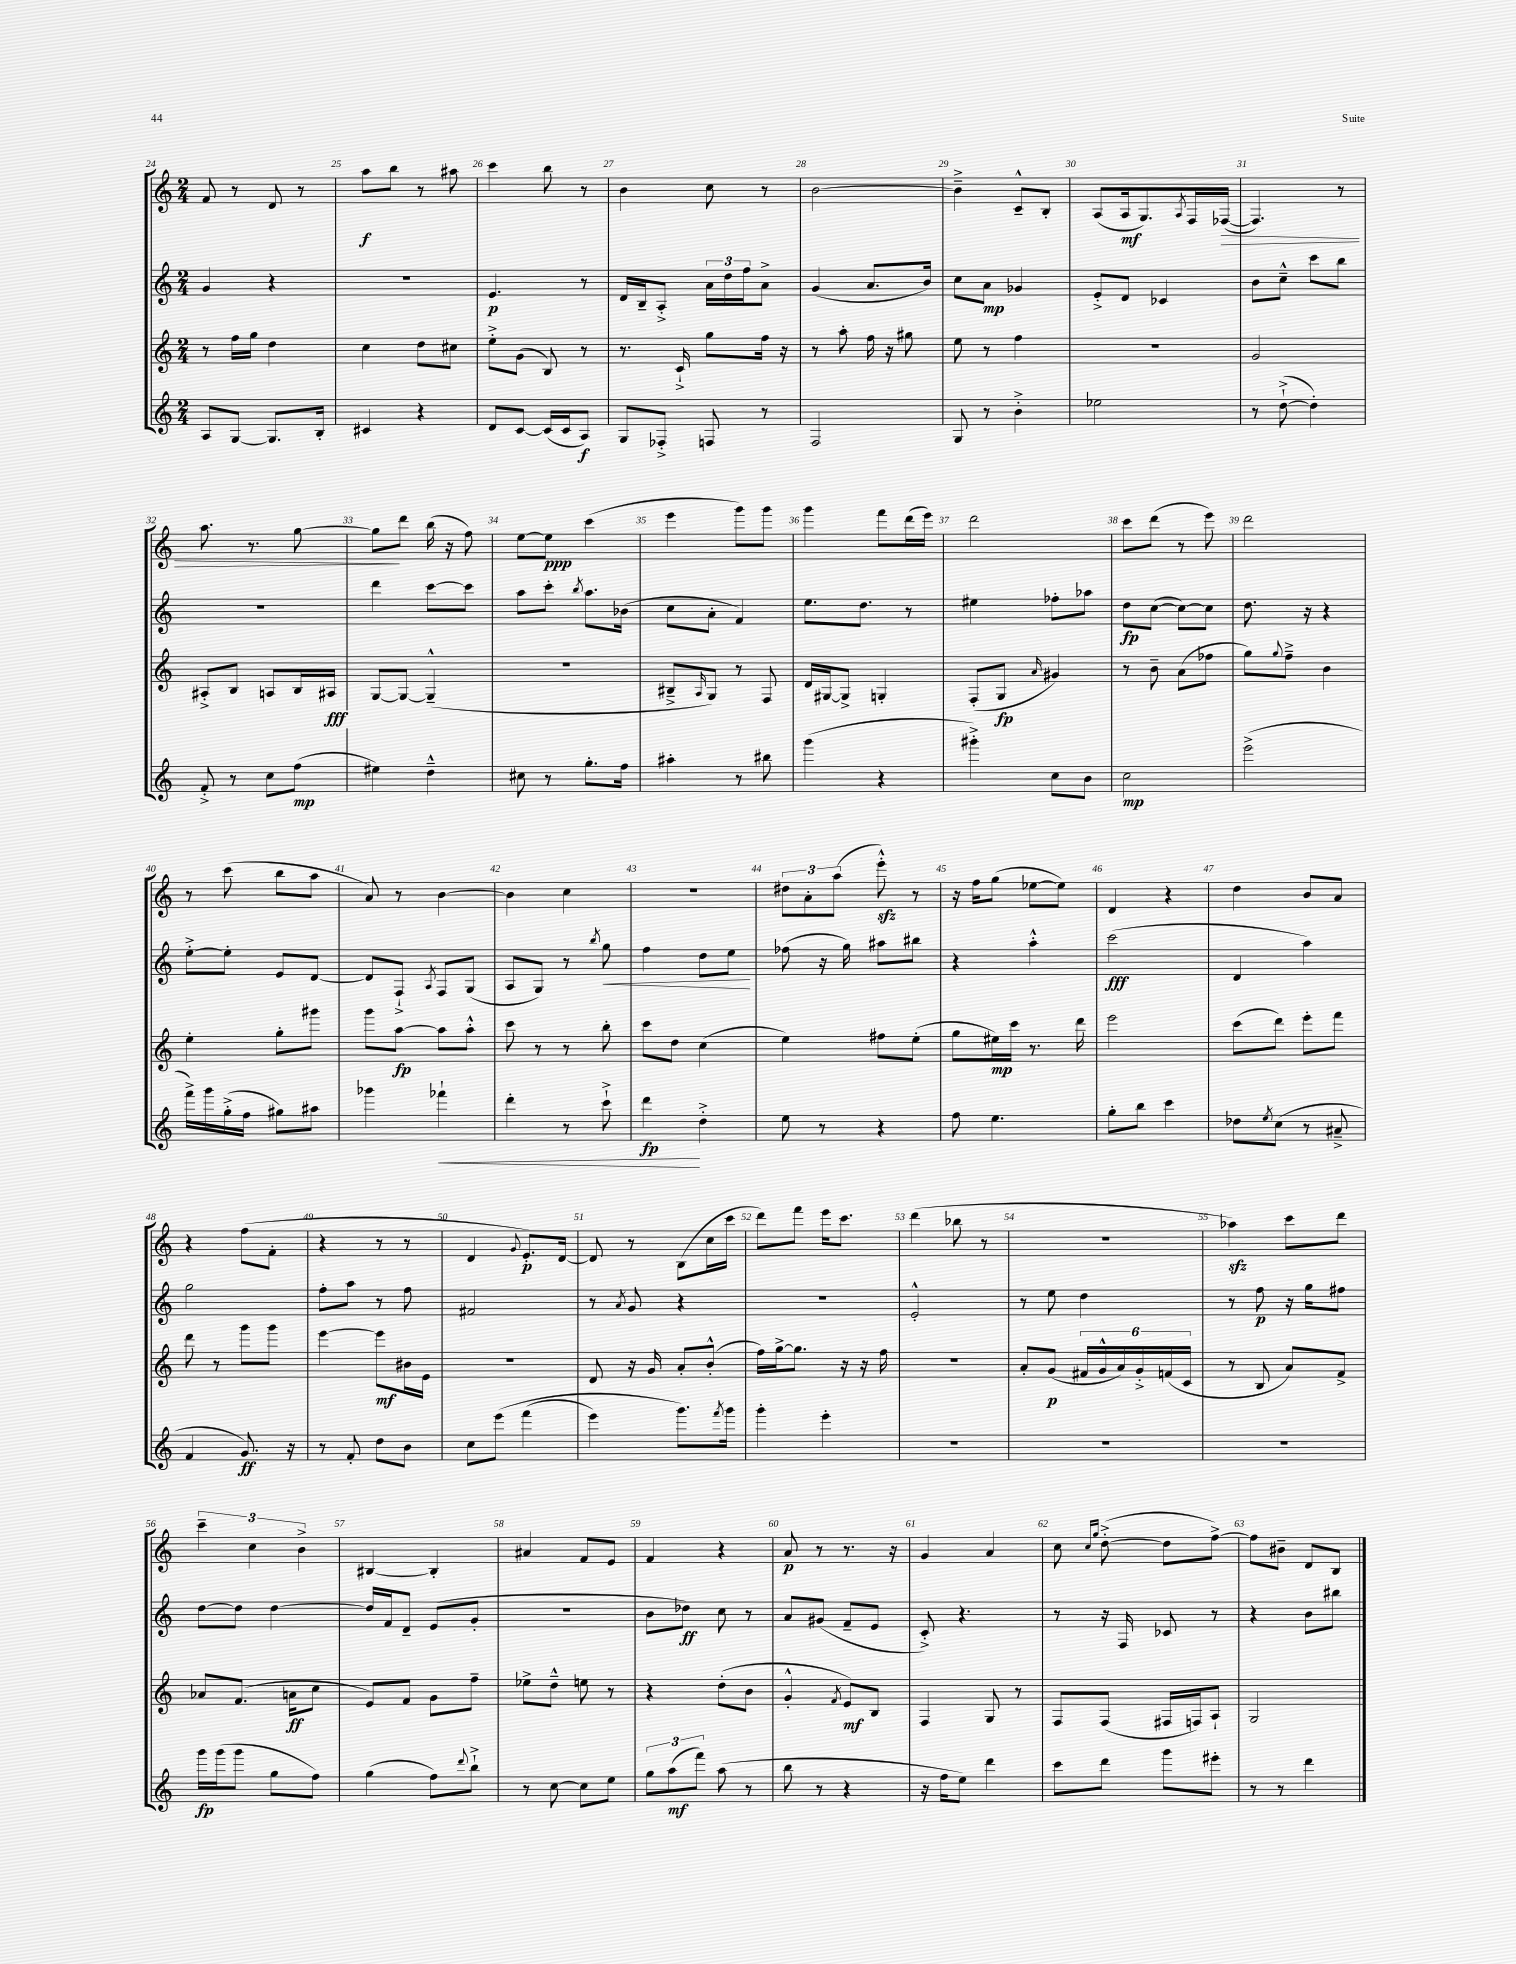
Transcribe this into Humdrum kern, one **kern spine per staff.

**kern	**dynam	**kern	**dynam	**kern	**dynam	**kern	**dynam
*part4	*part4	*part3	*part3	*part2	*part2	*part1	*part1
*staff4	*staff4	*staff3	*staff3	*staff2	*staff2	*staff1	*staff1
*clefG2	*	*clefG2	*	*clefG2	*	*clefG2	*
*k[]	*	*k[]	*	*k[]	*	*k[]	*
*M2/4	*	*M2/4	*	*M2/4	*	*M2/4	*
=24	=24	=24	=24	=24	=24	=24	=24
8A/L	.	8r	.	4g/	.	8f/	.
[8G/J	.	16ff\LL	.	.	.	8r	.
.	.	16gg\JJ	.	.	.	.	.
8.G/L]	.	4dd\	.	4r	.	8d/	.
.	.	.	.	.	.	8r	.
16B'/Jk	.	.	.	.	.	.	.
=25	=25	=25	=25	=25	=25	=25	=25
4c#X/	.	4cc\	.	2r	.	8aa\L	f
.	.	.	.	.	.	8bb\J	.
4r	.	8dd\L	.	.	.	8r	.
.	.	8cc#X\J	.	.	.	8aa#X\	.
=26	=26	=26	=26	=26	=26	=26	=26
8d/L	.	8ee'^\L	.	4.e/	p	4ccc\	.
[8c/J	.	(8g\J	.	.	.	.	.
(16c/LL]	.	8B/)	.	.	.	8bb\	.
16c/J	.	.	.	.	.	.	.
8A/J)	f	8r	.	8r	.	8r	.
=27	=27	=27	=27	=27	=27	=27	=27
8G/L	.	8.r	.	16d/LL	.	4b\	.
.	.	.	.	16B~/J	.	.	.
8F-X'^/J	.	.	.	8A'^/J	.	.	.
.	.	16c`^/	.	.	.	.	.
8Fn/	.	8gg\L	.	24a\LL	.	8cc\	.
.	.	.	.	24dd\	.	.	.
.	.	.	.	24ff\J	.	.	.
8r	.	16ff\Jk	.	8a^\J	.	8r	.
.	.	16r	.	.	.	.	.
=28	=28	=28	=28	=28	=28	=28	=28
2F/	.	8r	.	(4g/	.	[2b\	.
.	.	8aa'\	.	.	.	.	.
.	.	16ff\	.	8.a/L	.	.	.
.	.	16r	.	.	.	.	.
.	.	8gg#X\	.	.	.	.	.
.	.	.	.	16b/Jk)	.	.	.
=29	=29	=29	=29	=29	=29	=29	=29
8G/	.	8ee\	.	8cc\L	.	4b~^\]	.
8r	.	8r	.	8a\J	mp	.	.
4b'^\	.	4ff\	.	4g-X/	.	8c~^^/L	.
.	.	.	.	.	.	8B'/J	.
=30	=30	=30	=30	=30	=30	=30	=30
2ee-X\	.	2r	.	8e'^/L	.	(8A/L	.
.	.	.	.	8d/J	.	16A/k	mf
.	.	.	.	.	.	8.G/)	.
.	.	.	.	4c-X/	.	.	.
.	.	.	.	.	.	8qA/	.
.	.	.	.	.	.	16F/L	.
!	!	!	!	!	!	!	!LO:HP:b
.	.	.	.	.	.	([16F-X/JJ	>
=31	=31	=31	=31	=31	=31	=31	=31
8r	.	2g/	.	8b\L	.	4.F-/])	.
([8dd`^\	.	.	.	8cc~^^\J	.	.	.
4dd'\])	.	.	.	8ccc\L	.	.	.
.	.	.	.	8bb\J	.	8r	.
!!LO:LB:g=z
=32	=32	=32	=32	=32	=32	=32	=32
8f'^/	.	8A#X'^/L	.	2r	.	8.aa\	.
8r	.	8B/J	.	.	.	.	.
.	.	.	.	.	.	8.r	.
8cc\L	.	8An/L	.	.	.	.	.
(8ff\J	mp	16B/L	.	.	.	[8gg\	.
.	.	16A#X/JJ	fff	.	.	.	.
=33	=33	=33	=33	=33	=33	=33	=33
4ee#X\)	.	[8G/L	.	4ddd\	.	8gg\L]	.
.	.	8G/J_	.	.	.	8ddd\J	]
4dd~^^\	.	(4G~^^/]	.	[8ccc\L	.	(16bb\	.
.	.	.	.	.	.	16r	.
.	.	.	.	8ccc\J]	.	8ff\)	.
=34	=34	=34	=34	=34	=34	=34	=34
8cc#X\	.	2r	.	8aa\L	.	[8ee\L	.
8r	.	.	.	8ccc'\J	.	8ee\J]	ppp
.	.	.	.	8qbb/	.	.	.
8.gg'\L	.	.	.	8.aa\L	.	(4ccc\	.
16ff\Jk	.	.	.	(16b-X\Jk	.	.	.
=35	=35	=35	=35	=35	=35	=35	=35
4aa#X'\	.	8B#X~^/L	.	8cc\L	.	4eee\	.
.	.	16qqA/	.	.	.	.	.
.	.	8G/J)	.	8a'\J	.	.	.
8r	.	8r	.	4f/)	.	8ggg\L)	.
8bb#X\	.	8F/	.	.	.	8ggg\J	.
=36	=36	=36	=36	=36	=36	=36	=36
(4ggg\	.	16d/LL	.	8.ee\L	.	4ggg\	.
.	.	[16G#X/J	.	.	.	.	.
.	.	8G#^/J]	.	.	.	.	.
.	.	.	.	8.dd\J	.	.	.
4r	.	4Gn'/	.	.	.	8fff\L	.
.	.	.	.	8r	.	(16ddd\L	.
.	.	.	.	.	.	16eee\JJ)	.
=37	=37	=37	=37	=37	=37	=37	=37
4ggg#X'^\)	.	(8F'/L	.	4ee#X\	.	2ddd\	.
.	.	8G/J	fp	.	.	.	.
.	.	16qqa/	.	.	.	.	.
8cc\L	.	4g#X/)	.	8ff-X'\L	.	.	.
8b\J	.	.	.	8aa-X\J	.	.	.
=38	=38	=38	=38	=38	=38	=38	=38
2cc\	mp	8r	.	8dd\L	fp	8ccc\L	.
.	.	8b~\	.	([8cc\J	.	(8ddd\J	.
.	.	(8a\L	.	8cc\L_)	.	8r	.
.	.	8ff-X\J	.	8cc\J]	.	8eee\)	.
=39	=39	=39	=39	=39	=39	=39	=39
(2eee^\	.	8gg\L)	.	8.dd\	.	2ddd\	.
.	.	8qqgg/	.	.	.	.	.
.	.	8ff~^\J	.	.	.	.	.
.	.	.	.	16r	.	.	.
.	.	4b\	.	4r	.	.	.
!!LO:LB:g=z
=40	=40	=40	=40	=40	=40	=40	=40
16fff^\LL)	.	4ee'\	.	[8ee'^\L	.	8r	.
16ggg\	.	.	.	.	.	.	.
(16gg'^\	.	.	.	8ee'\J]	.	(8ccc\	.
16ff\JJ	.	.	.	.	.	.	.
8gg#X\L)	.	8gg'\L	.	8e/L	.	8bb\L	.
8aa#X\J	.	8ggg#X\J	.	[8d/J	.	8aa\J	.
=41	=41	=41	=41	=41	=41	=41	=41
4ggg-X\	.	8ggg\L	.	8d/L]	.	8a/)	.
.	.	[8aa\J	fp	8F`^/J	.	8r	.
.	.	.	.	8qA/	.	.	.
!	!LO:HP:b	!	!	!	!	!	!
4fff-X`\	<	8aa\L]	.	8F/L	.	[4b\	.
.	.	8aa'^^\J	.	(8G/J	.	.	.
=42	=42	=42	=42	=42	=42	=42	=42
4ddd'\	.	8ccc\	.	8A/L	.	4b\]	.
.	.	8r	.	8G/J)	.	.	.
8r	.	8r	.	8r	.	4cc\	.
.	.	.	.	8qbb/	.	.	.
!	!	!	!	!	!LO:HP:b	!	!
8ccc`^\	.	8bb'\	.	8gg\	<	.	.
=43	=43	=43	=43	=43	=43	=43	=43
4ddd\	fp	8ccc\L	.	4ff\	.	2r	.
.	.	8dd\J	.	.	.	.	.
4dd'^\	[	(4cc\	.	8dd\L	.	.	.
.	.	.	.	8ee\J	.	.	.
.	.	.	.	.	[	.	.
=44	=44	=44	=44	=44	=44	=44	=44
8ee\	.	4ee\)	.	(8ff-X\	.	12dd#X\L	.
.	.	.	.	.	.	12a'\	.
8r	.	.	.	16r	.	.	.
.	.	.	.	.	.	(12aa\J	.
.	.	.	.	16gg\)	.	.	.
4r	.	8ff#X\L	.	8aa#X\L	.	8eeezz'^^\)	.
.	.	(8ee'\J	.	8bb#X\J	.	8r	.
=45	=45	=45	=45	=45	=45	=45	=45
8ff\	.	8gg\L	.	4r	.	16r	.
.	.	.	.	.	.	16ff\KL	.
4.ee\	.	16ee#X\L)	mp	.	.	(8gg\J	.
.	.	16ccc\JJ	.	.	.	.	.
.	.	8.r	.	4aa'^^\	.	[8ee-X\L	.
.	.	.	.	.	.	8ee-\J])	.
.	.	16ddd\	.	.	.	.	.
=46	=46	=46	=46	=46	=46	=46	=46
8gg'\L	.	2eee\	.	(2ccc\	fff	4d/	.
8bb\J	.	.	.	.	.	.	.
4ccc\	.	.	.	.	.	4r	.
=47	=47	=47	=47	=47	=47	=47	=47
8dd-X\L	.	(8ccc\L	.	4d/	.	4dd\	.
8qee/	.	.	.	.	.	.	.
(8cc\J	.	8ddd\J)	.	.	.	.	.
8r	.	8eee'\L	.	4aa\)	.	8b/L	.
8a#X~^/	.	8fff\J	.	.	.	8a/J	.
!!LO:LB:g=z
=48	=48	=48	=48	=48	=48	=48	=48
4f/	.	8ddd\	.	2gg\	.	4r	.
.	.	8r	.	.	.	.	.
8.g/)	ff	8ggg\L	.	.	.	(8ff\L	.
.	.	8ggg\J	.	.	.	8f'\J	.
16r	.	.	.	.	.	.	.
=49	=49	=49	=49	=49	=49	=49	=49
8r	.	[4eee\	.	8ff'\L	.	4r	.
8f'/	.	.	.	8aa\J	.	.	.
8dd\L	.	8eee\L]	mf	8r	.	8r	.
8b\J	.	16b#X\L	.	8ff\	.	8r	.
.	.	16e\JJ	.	.	.	.	.
=50	=50	=50	=50	=50	=50	=50	=50
8cc\L	.	2r	.	2f#X/	.	4d/	.
(8eee\J	.	.	.	.	.	.	.
.	.	.	.	.	.	8qqg/	.
(4fff\	.	.	.	.	.	8.e'/L)	p
.	.	.	.	.	.	[16d/Jk	.
=51	=51	=51	=51	=51	=51	=51	=51
4eee\)	.	8d/	.	8r	.	8d/]	.
.	.	.	.	8qa/	.	.	.
.	.	16r	.	8g/	.	8r	.
.	.	16g/	.	.	.	.	.
8.ggg\L)	.	8a'/L	.	4r	.	(8B\L	.
.	.	(8b'^^/J	.	.	.	16cc\L	.
8qfff/	.	.	.	.	.	.	.
16ggg\Jk	.	.	.	.	.	16ccc\JJ	.
=52	=52	=52	=52	=52	=52	=52	=52
4ggg'\	.	16ff\LL)	.	2r	.	8ddd\L)	.
.	.	[16gg^\J	.	.	.	.	.
.	.	8.gg\J]	.	.	.	8fff\J	.
4eee'\	.	.	.	.	.	16eee\KL	.
.	.	16r	.	.	.	8.ccc\J	.
.	.	16r	.	.	.	.	.
.	.	16ff\	.	.	.	.	.
=53	=53	=53	=53	=53	=53	=53	=53
2r	.	2r	.	2e'^^/	.	(4ddd\	.
.	.	.	.	.	.	8bb-X\	.
.	.	.	.	.	.	8r	.
=54	=54	=54	=54	=54	=54	=54	=54
2r	.	8a'/L	.	8r	.	2r	.
.	.	(8g/J	p	8ee\	.	.	.
.	.	24f#X/LL	.	4dd\	.	.	.
.	.	24g^^/	.	.	.	.	.
.	.	24a/)	.	.	.	.	.
.	.	24g'^/	.	.	.	.	.
.	.	(24fn/	.	.	.	.	.
.	.	24c/JJ	.	.	.	.	.
=55	=55	=55	=55	=55	=55	=55	=55
2r	.	8r	.	8r	.	4aa-Xzz\)	.
.	.	8B/	.	8ff\	p	.	.
.	.	8a/L)	.	16r	.	8ccc\L	.
.	.	.	.	16gg\KL	.	.	.
.	.	8f^/J	.	8ff#X\J	.	8ddd\J	.
!!LO:LB:g=z
=56	=56	=56	=56	=56	=56	=56	=56
16ggg\LL	fp	8a-X/L	.	[8dd\L	.	6ccc~\	.
(16ggg\J	.	.	.	.	.	.	.
8ggg\J	.	(8.f/J	.	8dd\J]	.	.	.
.	.	.	.	.	.	6cc\	.
8gg\L	.	.	.	[4dd\	.	.	.
.	.	16an\KL	ff	.	.	.	.
.	.	.	.	.	.	6b^\	.
8ff\J)	.	8cc\J	.	.	.	.	.
=57	=57	=57	=57	=57	=57	=57	=57
(4gg\	.	8e/L)	.	16dd/LL]	.	[4B#X/	.
.	.	.	.	16f/J	.	.	.
.	.	8f/J	.	8d~/J	.	.	.
8ff\L)	.	8g\L	.	(8e/L	.	4B#'/]	.
8qqddd/	.	.	.	.	.	.	.
8bb`^\J	.	8ff~\J	.	8g'/J	.	.	.
=58	=58	=58	=58	=58	=58	=58	=58
8r	.	8ee-X^\L	.	2r	.	4a#X/	.
[8cc\	.	8dd~^^\J	.	.	.	.	.
8cc\L]	.	8een\	.	.	.	8f/L	.
8ee\J	.	8r	.	.	.	8e/J	.
=59	=59	=59	=59	=59	=59	=59	=59
12gg\L	.	4r	.	8b\L	.	4f/	.
(12aa\	mf	.	.	.	.	.	.
.	.	.	.	8dd-X\J)	ff	.	.
12fff\J)	.	.	.	.	.	.	.
(8aa\	.	(8dd'\L	.	8cc\	.	4r	.
8r	.	8b\J	.	8r	.	.	.
=60	=60	=60	=60	=60	=60	=60	=60
8bb\	.	4g'^^/	.	8a/L	.	8a/	p
8r	.	.	.	(8g#X/J	.	8r	.
.	.	8qf/	.	.	.	.	.
4r	.	8e/L)	mf	8f~/L	.	8.r	.
.	.	8B/J	.	8e/J	.	.	.
.	.	.	.	.	.	16r	.
=61	=61	=61	=61	=61	=61	=61	=61
16r	.	4F/	.	8c'^/)	.	4g/	.
16ff\KL	.	.	.	.	.	.	.
8ee\J)	.	.	.	4.r	.	.	.
4ddd\	.	8G/	.	.	.	4a/	.
.	.	8r	.	.	.	.	.
=62	=62	=62	=62	=62	=62	=62	=62
8ccc\L	.	8F/L	.	8r	.	8cc\	.
.	.	.	.	.	.	16qqcc/LL	.
.	.	.	.	.	.	16qqgg/JJ	.
8ddd\J	.	(8F/J	.	16r	.	([8dd'^\	.
.	.	.	.	16F/	.	.	.
8ggg\L	.	16F#X/LL	.	8c-X/	.	8dd\L]	.
.	.	16Fn/J)	.	.	.	.	.
8eee#X'\J	.	8A`/J	.	8r	.	[8ff^\J)	.
=63	=63	=63	=63	=63	=63	=63	=63
8r	.	2G/	.	4r	.	8ff\L]	.
8r	.	.	.	.	.	8b#X~\J	.
4ddd\	.	.	.	8b\L	.	8d/L	.
.	.	.	.	8bb#X\J	.	8B/J	.
==	==	==	==	==	==	==	==
*-	*-	*-	*-	*-	*-	*-	*-
